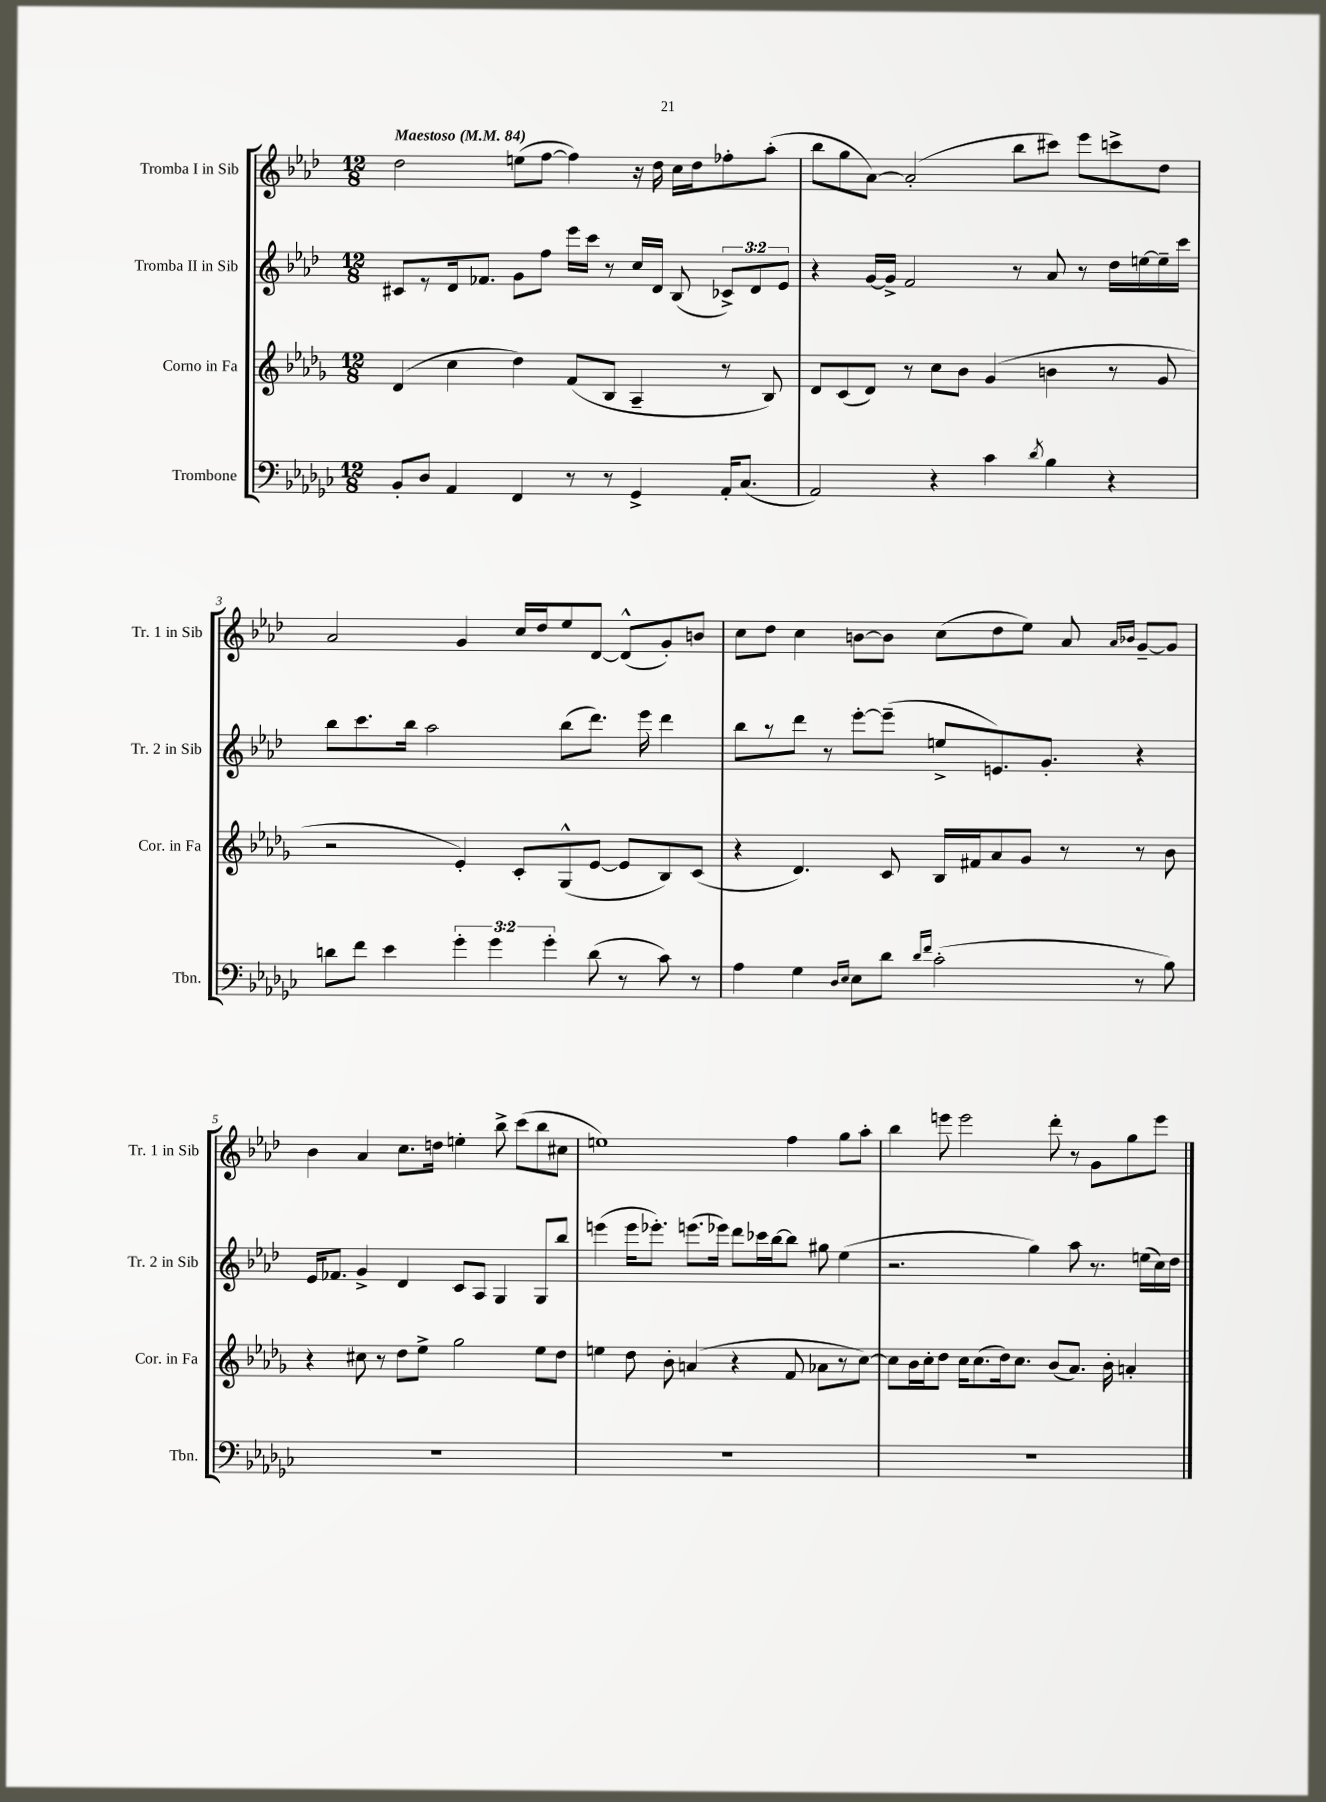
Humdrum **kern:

**kern	**kern	**kern	**kern
*staff4	*staff3	*staff2	*staff1
*clefF4	*clefG2	*clefG2	*clefG2
*k[b-e-a-d-g-c-]	*k[b-e-a-d-g-]	*k[b-e-a-d-]	*k[b-e-a-d-]
*M12/8	*M12/8	*M12/8	*M12/8
*MM84	*MM84	*MM84	*MM84
8BB-'/L	(4d-/	8c#/L	2dd-\
8D-/J	.	8r	.
4AA-/	4cc\	16d-/k	.
.	.	8.f-/J	.
4FF/	4dd-\)	8g\L	(8ee\L
.	.	8ff\J	[8ff\J
8r	(8f/L	16eee-\LL	4ff\])
.	.	16ccc\JJ	.
8r	8B-/J	8r	.
4GG-^/	4A-~/	16cc/LL	16r
.	.	16d-/JJ	16dd-\
.	.	(8B-/	16cc\LL
.	.	.	16dd-\J
16AA-'/LK	8r	12c-^/L)	8ff-'\
(8.C-/J	.	.	.
.	.	12d-/	.
.	8B-/)	.	(8aa-'\J
.	.	12e-/J	.
=	=	=	=
2AA-/)	8d-/L	4r	8bb-\L
.	(8c/	.	8gg\
.	8d-/J)	[16g/LL	[8a-\J)
.	.	16g^/]JJ	.
.	8r	2f/	(2a-'/]
4r	8cc\L	.	.
.	8b-\J	.	.
4c-\	(4g-/	.	.
.	.	8r	8bb-\L
8qd-/	.	.	.
4B-\	4b\	8a-/	8ccc#\J)
.	.	8r	8eee-\L
4r	8r	16dd-\LL	8ccc^\
.	.	[16ee\	.
.	8g-/	16ee~\]	8dd-\J
.	.	16ccc\JJ	.
=	=	=	=
8d\L	2r	8bb-\L	2a-/
8f\J	.	8.ccc\	.
4e-\	.	.	.
.	.	16bb-\Jk	.
.	.	2aa-\	.
6g-'\	4e-'/)	.	4g/
6g-\	.	.	.
.	8c'/L	.	16cc/LL
.	.	.	16dd-/J
6g-'\	.	.	.
.	(8G-^^/	(8bb-\L	8ee-/
(8d\	[8e-/J	8.ddd-\J)	[8d-/J
8r	8e-/]L	.	(8d-^^/]L
.	.	16eee-\	.
8c-\)	8B-/)	4ddd-\	8g'/)
8r	(8c/J	.	8b/J
=	=	=	=
4A-\	4r	8bb-\L	8cc\L
.	.	8r	8dd-\J
4G-\	4.d-/)	8ddd-\J	4cc\
.	.	8r	.
16qqD-/LL	.	.	.
16qqE-/JJ	.	.	.
8E-\L	.	[8eee-'\L	[8b\L
8d-\J	8c/	(8eee-~\]J	8b\]J
16qqd-/LL	.	.	.
16qqf/JJ	.	.	.
(2c-'\	16B-/LL	8ee^/L	(8cc\L
.	16f#/J	.	.
.	8a-/	8.e/)	8dd-\
.	8g-/J	.	8ee-\J)
.	.	8.g'/J	.
.	8r	.	8a-/
.	.	.	16qqa-/LL
.	.	.	16qqb-/JJ
8r	8r	4r	[8g~/L
8B-\)	8b-\	.	8g/]J
=	=	=	=
1.r	4r	16e-/LK	4b-\
.	.	8.f-/J	.
.	8cc#\	4g^/	4a-/
.	8r	.	.
.	8dd-\L	4d-/	8.cc\L
.	8ee-^\J	.	.
.	.	.	16dd\Jk
.	2gg-\	8c/L	4ee'\
.	.	8A-/J	.
.	.	4G/	8bb-^\
.	.	.	(8ccc\L
.	8ee-\L	8G/L	8bb-\
.	8dd-\J	8bb-/J	8cc#\J
=	=	=	=
1.r	4ee\	(4eee\	1ee)
.	8dd-\	16eee\LK	.
.	.	8.eee-'\J)	.
.	8b-'\	.	.
.	(4a/	(8.eee\L	.
.	.	16eee-\Jk)	.
.	4r	8ddd-\L	.
.	.	16ccc-\L	.
.	.	[16bb-\J	.
.	8f/	8bb-\]J	4ff\
.	8a-\L	8gg#\	.
.	8r	(4ee-\	8gg\L
.	[8cc\J)	.	8aa-'\J
=	=	=	=
1.r	8cc\]L	2.r	4bb-\
.	16b-\L	.	.
.	16cc'\J	.	.
.	8dd-\J	.	8eee\
.	16cc\LK	.	2eee\
.	(8.cc\	.	.
.	16dd-\k)	.	.
.	8.cc\J	.	.
.	.	4gg\)	.
.	(8b-/L	.	8ddd-'\
.	8.a-/J)	8aa-\	8r
.	.	8.r	8g\L
.	16b-'\	.	.
.	4a'/	.	8gg\
.	.	(16ee\LL	.
.	.	16cc\)	8eee\J
.	.	16dd-\JJ	.
==	==	==	==
*-	*-	*-	*-
